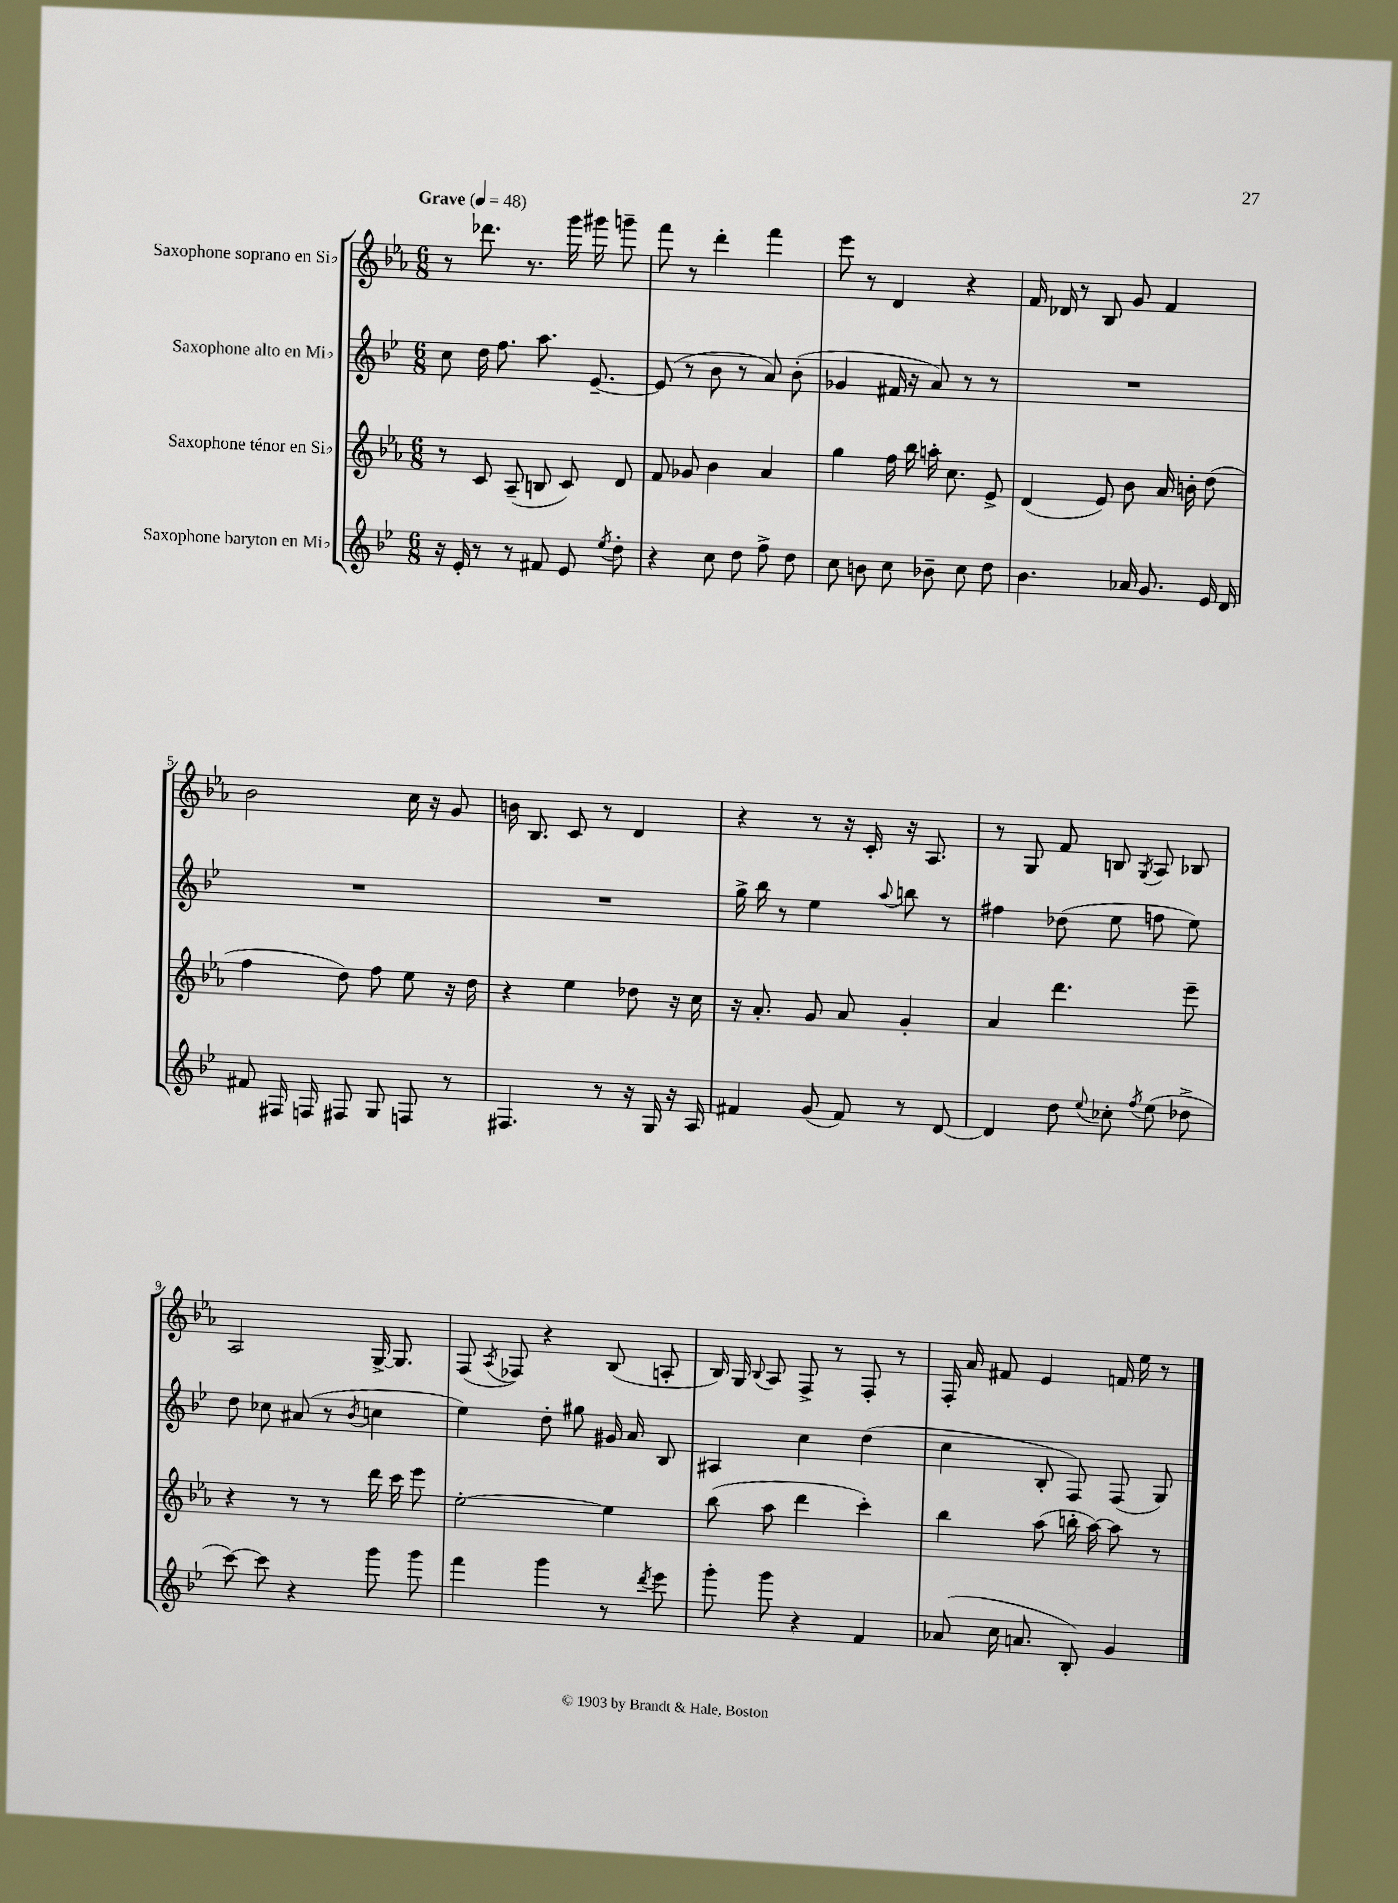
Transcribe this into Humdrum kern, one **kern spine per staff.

**kern	**kern	**kern	**kern
*staff4	*staff3	*staff2	*staff1
*clefG2	*clefG2	*clefG2	*clefG2
*k[b-e-]	*k[b-e-a-]	*k[b-e-]	*k[b-e-a-]
*M6/8	*M6/8	*M6/8	*M6/8
*MM48	*MM48	*MM48	*MM48
16r	8r	8cc	8r
16e-'	.	.	.
8r	8c	16dd	8.ddd-
.	.	8.ff	.
8r	(8A-~	.	.
.	.	.	8.r
8f#	8B	8.aa	.
8e-	8c)	.	16ggg
.	.	[8.e-~	16ggg#
8qee-	.	.	.
8dd'	8d	.	8ggg~
=	=	=	=
4r	8f	(8e-]	8fff
.	8g-	8r	8r
8cc	4b-	8b-	4ddd'
8dd	.	8r	.
8ff^	4a-	8a)	4fff
8dd	.	(8b-'	.
=	=	=	=
8cc	4gg	4g-	8eee-
8b	.	.	8r
8cc	16ff	16f#	4d
.	16bb-	16r	.
8b-~	16aa'	8a)	.
.	8.cc	.	.
8cc	.	8r	4r
8dd	8e-^	8r	.
=	=	=	=
4.b-	(4d	2.r	16f
.	.	.	16d-
.	.	.	8r
.	8e-)	.	8B-
16a-	8b-	.	8g
8.g	.	.	.
.	16a-	.	4f
.	16b'	.	.
16e-	(8dd	.	.
16d	.	.	.
=	=	=	=
8f#	4ff	2.r	2b-
16F#	.	.	.
16F	.	.	.
8F#	8dd)	.	.
8G	8ff	.	.
8F	8ee-	.	16cc
.	.	.	16r
8r	16r	.	8g
.	16dd	.	.
=	=	=	=
4.F#	4r	2.r	16b
.	.	.	8.B-
.	4ee-	.	8c
8r	.	.	8r
16r	8dd-	.	4d
16G	.	.	.
16r	16r	.	.
16A	16cc	.	.
=	=	=	=
4f#	16r	16gg^	4r
.	8.a-'	16bb-	.
.	.	8r	.
(8g	8g	4ee-	8r
8f#)	8a-	.	16r
.	.	.	16c'
.	.	8qqaa	.
8r	4g'	8bb	16r
.	.	.	8.A-
[8d	.	8r	.
=	=	=	=
4d]	4a-	4ff#	8r
.	.	.	8G
8dd	4.ddd	(8dd-	8f
8qqee-	.	.	.
8cc-'	.	8ee-	8B
8qff	.	.	8qG
(8ee-	.	8ff	8A-
8dd-^	8eee-~	8ee-)	8B-
=	=	=	=
[8ccc)	4r	8dd	2A-
8ccc]	.	8cc-	.
4r	8r	(8a#	.
.	8r	8r	.
.	.	8qb-	.
8ggg	16ddd	4cc	[16G^
.	16ccc	.	8.G]
8ggg	8eee-	.	.
=	=	=	=
4fff	[2ee-'	4ee-)	(8F
.	.	.	8qA-
.	.	.	8F-)
4ggg	.	8dd'	4r
.	.	8gg#	.
8r	4ee-]	16g#	(8B-
.	.	16a	.
8qddd	.	.	.
8eee-	.	8B-	8A'
=	=	=	=
8ggg'	(8bb-	4A#	16B-)
.	.	.	16G
.	.	.	8qqB-
8ggg	8aa-	.	8A-
4r	4ddd	4cc	8F^
.	.	.	8r
4f	4ccc')	(4dd	8F'
.	.	.	8r
=	=	=	=
(8a-	4bb-	4cc	16F'
.	.	.	16a-
16cc	.	.	8f#
8.a	.	.	.
.	(8aa-	8B-'	4e-
8B-')	16bb'	8F)	.
.	[16aa-)	.	.
4g	8aa-]	(8F	16f
.	.	.	16ee-
.	8r	8G)	8r
==	==	==	==
*-	*-	*-	*-
